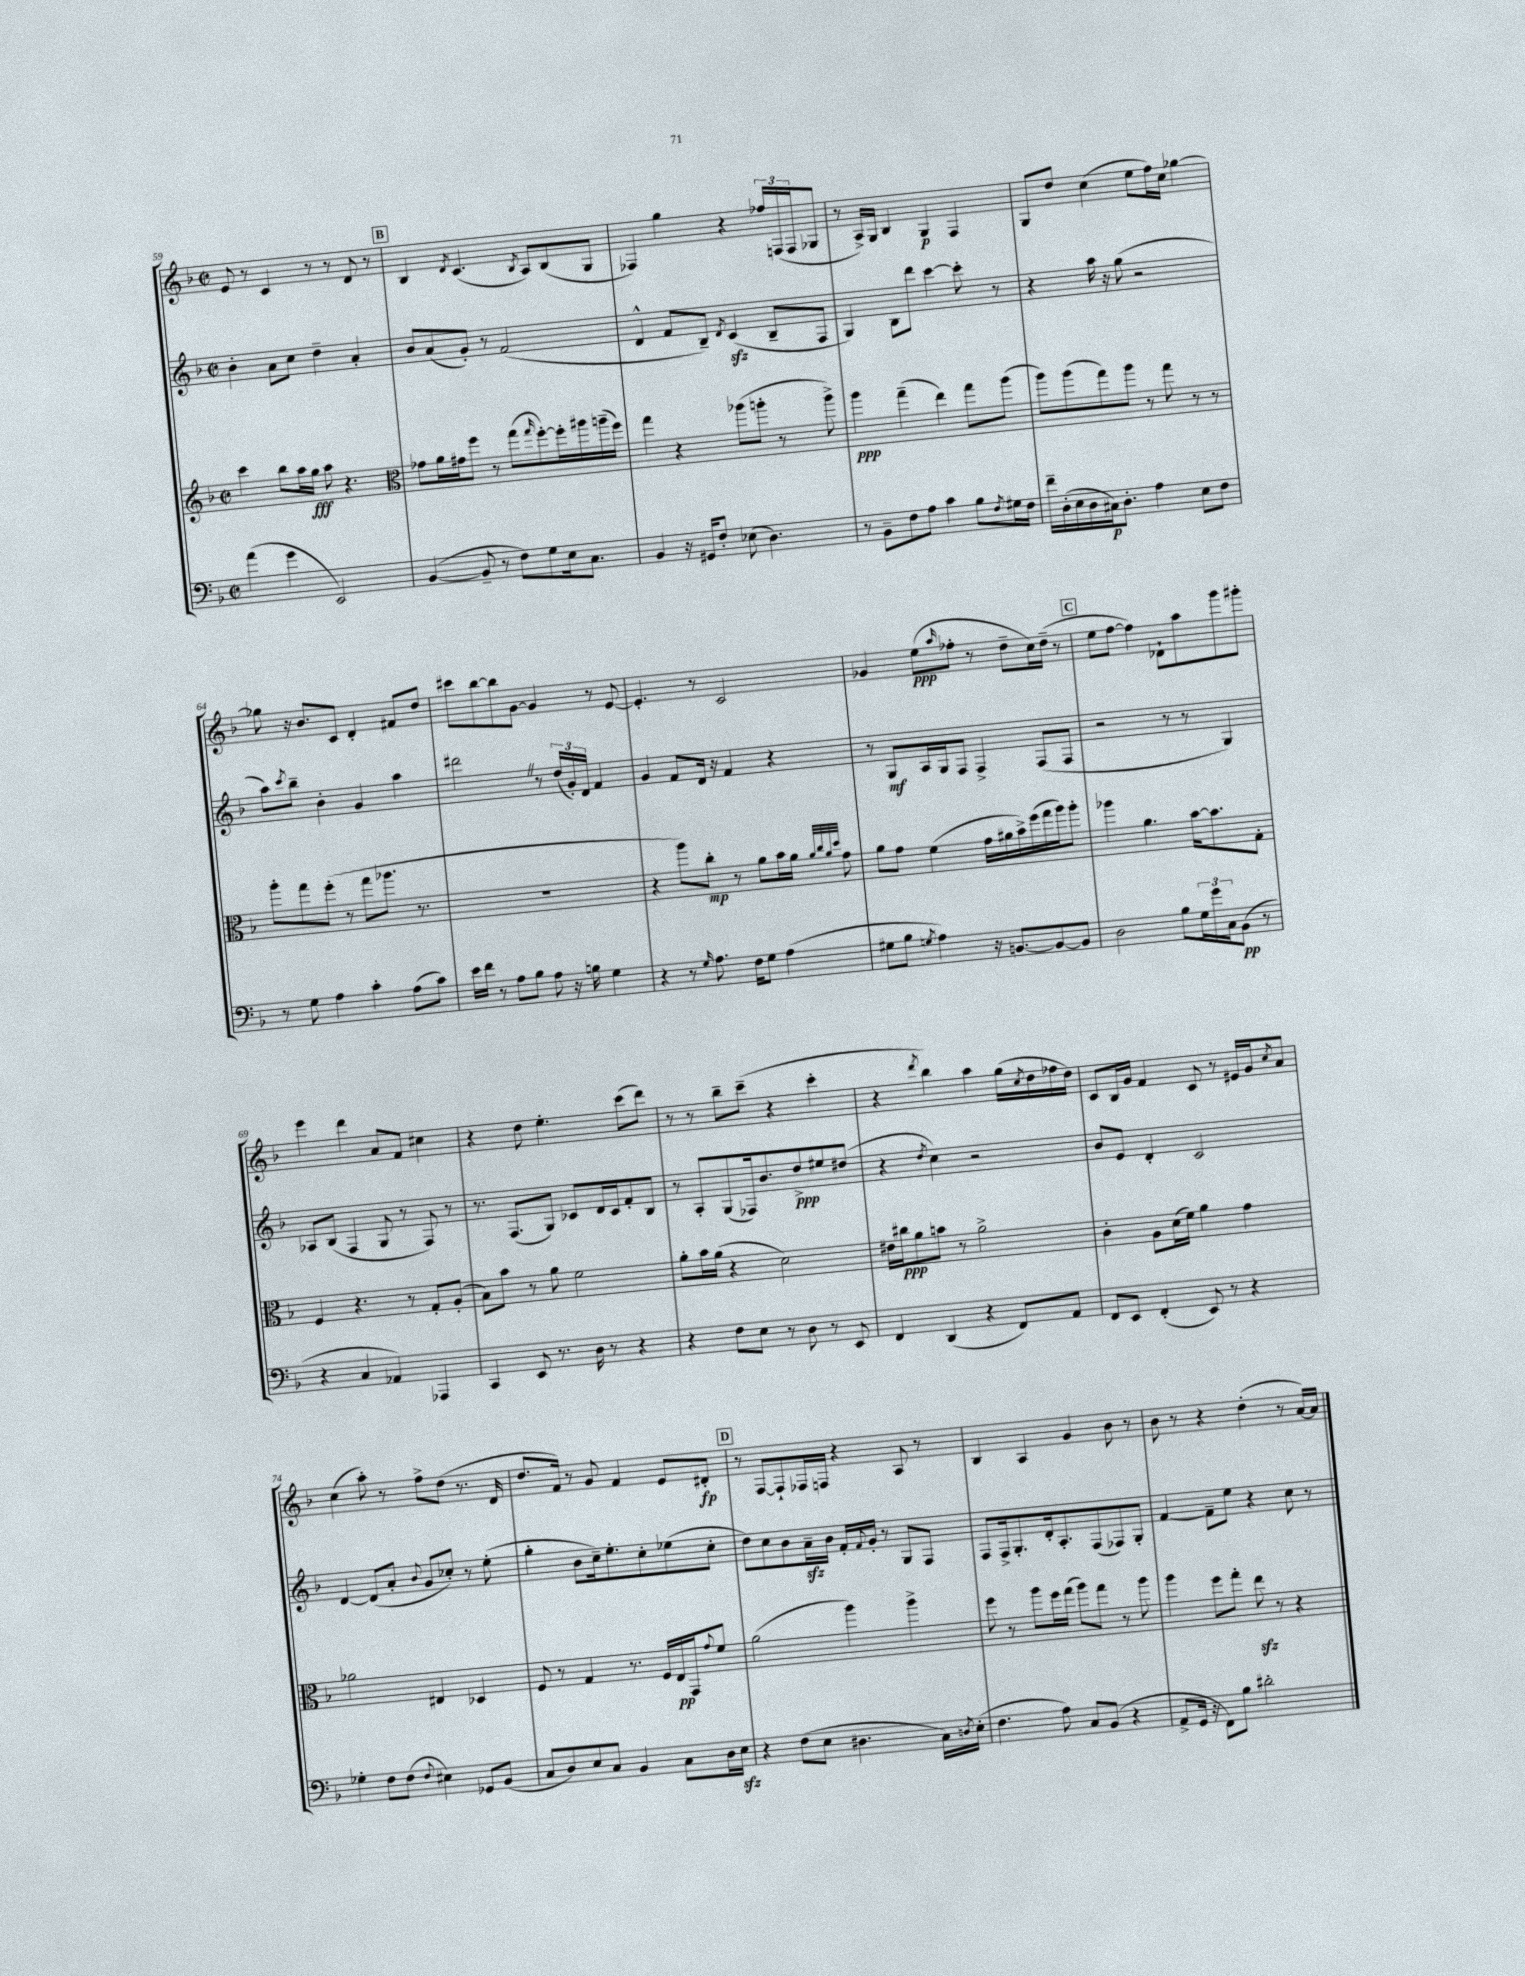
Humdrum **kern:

**kern	**dynam	**kern	**dynam	**kern	**dynam	**kern	**dynam
*part4	*part4	*part3	*part3	*part2	*part2	*part1	*part1
*staff4	*staff4	*staff3	*staff3	*staff2	*staff2	*staff1	*staff1
*clefF4	*	*clefG2	*	*clefG2	*	*clefG2	*
*k[b-]	*	*k[b-]	*	*k[b-]	*	*k[b-]	*
*M2/2	*	*M2/2	*	*M2/2	*	*M2/2	*
*met(c|)	*	*met(c|)	*	*met(c|)	*	*met(c|)	*
=59	=59	=59	=59	=59	=59	=59	=59
(4a\	.	4ccc\	.	4b-'\	.	8e/	.
.	.	.	.	.	.	8r	.
4g\	.	8bb-\L	.	8a\L	.	4c/	.
.	.	16aa\L	.	8cc\J	.	.	.
.	.	16gg\JJ	fff	.	.	.	.
2EE/)	.	8aa\	.	4dd~\	.	8r	.
.	.	4.r	.	.	.	8r	.
.	.	.	.	4a'/	.	8d/	.
.	.	.	.	.	.	8r	.
!!LO:REH:place=s1:t=B
=60	=60	=60	=60	=60	=60	=60	=60
*	*	*clefC3	*	*	*	*	*
([4BB-/	.	8g-X\L	.	8b-/L	.	4B-/	.
.	.	16a\L	.	(8a/	.	.	.
.	.	16g#X\J	.	.	.	.	.
.	.	.	.	.	.	8qd/	.
8BB-~/]	.	8ff\J	.	8g'/J)	.	(4.c/	.
8r	.	8r	.	8r	.	.	.
8F\L)	.	(8gg\L	.	(2f/	.	.	.
.	.	16qqgg/	.	.	.	8qB-/	.
8G\	.	[8ff'\)	.	.	.	8A/L)	.
16E\k	.	16ff'\L]	.	.	.	(8B-/	.
8.C\J	.	16aa#X\	.	.	.	.	.
.	.	(16aan~\	.	.	.	8G/J	.
.	.	16ff\JJ)	.	.	.	.	.
=61	=61	=61	=61	=61	=61	=61	=61
4BB-/	.	4gg\	.	4d^^/	.	4F-X/)	.
16r	.	4r	.	8f/L	.	4gg\	.
16GG#X/KL	.	.	.	.	.	.	.
8F'/J	.	.	.	8B-~/J)	.	.	.
.	.	.	.	8qd/	.	.	.
(8E-X\	.	(8aa-X\L	.	(4czz/	.	4r	.
4.D\)	.	8aan'\J	.	.	.	.	.
.	.	8r	.	8B-~/L	.	24ff-X/LL	.
.	.	.	.	.	.	(24Fn/	.
.	.	.	.	.	.	24F/J	.
.	.	8aa^\)	.	8F/J	.	8G-X/J	.
=62	=62	=62	=62	=62	=62	=62	=62
8r	.	4aa\	ppp	4G/)	.	8r	.
8BB-~\L	.	.	.	.	.	16A^/LL)	.
.	.	.	.	.	.	16G/JJ	.
8F\	.	(4gg~\	.	8B-\L	.	4B-/	.
8A\J	.	.	.	8ddd\J	.	.	.
4c\	.	4ee\)	.	[4ccc\	.	4G/	p
8B-\L	.	8gg\L	.	8ccc'\]	.	4F/	.
8qF/	.	.	.	.	.	.	.
16G#X\L	.	(8aa\J	.	8r	.	.	.
16F\JJ	.	.	.	.	.	.	.
=63	=63	=63	=63	=63	=63	=63	=63
16f~\LL	.	8aa\L)	.	4r	.	8G/L	.
(16D'\	.	.	.	.	.	.	.
16E\	.	(8aa\	.	.	.	8dd/J	.
16D\	.	.	.	.	.	.	.
16C#X\J)	p	8gg\)	.	16aa\	.	(4cc\	.
8.D'\J	.	.	.	16r	.	.	.
.	.	8aa\J	.	(8gg\	.	.	.
4A\	.	8r	.	2r	.	8ee\L	.
.	.	8gg\	.	.	.	16ff\L)	.
.	.	.	.	.	.	16cc\JJ	.
8E\L	.	8r	.	.	.	[4gg-X\	.
8F\J	.	8r	.	.	.	.	.
!!LO:LB:g=z
=64	=64	=64	=64	=64	=64	=64	=64
8r	.	8aa'\L	.	8aa\L)	.	8gg-X\]	.
.	.	.	.	8qccc/	.	.	.
8G\	.	8gg\	.	8bb-~\J	.	16r	.
.	.	.	.	.	.	8.b-/L	.
4A\	.	(8ff'\J	.	4b-'\	.	.	.
.	.	8r	.	.	.	8c/J	.
4c'\	.	8gg\L	.	4g/	.	4d'/	.
.	.	8.aa-X\J	.	.	.	.	.
(8A\L	.	.	.	4aa\	.	8f#X/L	.
.	.	8.r	.	.	.	.	.
8c\J)	.	.	.	.	.	8dd/J	.
=65	=65	=65	=65	=65	=65	=65	=65
16e\LL	.	1r	.	2ddd#XZ\	.	8ccc#X\L	.
16f\JJ	.	.	.	.	.	.	.
8r	.	.	.	.	.	[8bb-\	.
8A\L	.	.	.	.	.	8bb-\]	.
8B-\J	.	.	.	.	.	[8g\J	.
8A\	.	.	.	8r	.	4g/]	.
16r	.	.	.	(24dd/LL	.	.	.
.	.	.	.	24g'/)	.	.	.
16Bn\	.	.	.	.	.	.	.
.	.	.	.	24d/JJ	.	.	.
4G\	.	.	.	4f/	.	8r	.
.	.	.	.	.	.	[8e/	.
=66	=66	=66	=66	=66	=66	=66	=66
4r	.	4r	.	4g/	.	4.e'/]	.
8r	.	8aa\L)	.	8f/L	.	.	.
16qqG/	.	.	.	.	.	.	.
8.A\	.	8cc'\J	mp	16d/Jk	.	8r	.
.	.	.	.	16r	.	.	.
.	.	8r	.	4f/	.	2c/	.
16F\KL	.	.	.	.	.	.	.
8G\J	.	8a\L	.	.	.	.	.
(4A\	.	16b-\L	.	4r	.	.	.
.	.	16a\JJ	.	.	.	.	.
.	.	32qqa/LLL	.	.	.	.	.
.	.	32qqcc/	.	.	.	.	.
.	.	32qqa/	.	.	.	.	.
.	.	32qqdd/JJJ	.	.	.	.	.
.	.	8g\	.	.	.	.	.
=67	=67	=67	=67	=67	=67	=67	=67
8G#X\L	.	8a\L	.	8r	.	4g-X/	.
8B-\J	.	8g\J	.	8G/L	mf	.	.
8qGn/	.	.	.	.	.	.	.
4A\)	.	(4f\	.	16A/L	.	(8ee\L	ppp
.	.	.	.	16G/J	.	.	.
.	.	.	.	.	.	16qqaa/	.
.	.	.	.	8F/J	.	8ff-X'\J	.
16r	.	16g\LL	.	4F^/	.	8r	.
[8.BBn/L	.	16a#X\	.	.	.	.	.
.	.	16b-^\)	.	.	.	8dd~\L	.
.	.	(16ff\	.	.	.	.	.
8BB/_	.	16gg\	.	(8F/L	.	16cc\L)	.
.	.	16aa\J)	.	.	.	(16dd~\JJ	.
8BB/J]	.	8aa'\J	.	8F/J	.	8r	.
!!LO:REH:place=s1:t=C
=68	=68	=68	=68	=68	=68	=68	=68
2D\	.	4aa-X\	.	2r	.	8ee\L	.
.	.	.	.	.	.	[8ff\J	.
.	.	4.a\	.	.	.	4ff\])	.
8B-\L	.	.	.	8r	.	8d-X`\L	.
24G\L	.	[16b-\KL	.	8r	.	8aa\	.
24g\	.	.	.	.	.	.	.
.	.	8.b-\]	.	.	.	.	.
24C\J	.	.	.	.	.	.	.
(8BB-\J	pp	.	.	4G/)	.	8ggg\	.
8r	.	8G'\J	.	.	.	8ggg#X'\J	.
!!LO:LB:g=z
=69	=69	=69	=69	=69	=69	=69	=69
4r	.	4F/	.	8A-X/L	.	4eee\	.
.	.	.	.	(8B-/J	.	.	.
4C/	.	4.r	.	4F/	.	4ddd\	.
4AA-X/)	.	.	.	8G/	.	8a/L	.
.	.	8r	.	8r	.	8f/J	.
4AAA-X/	.	8G'/L	.	8F/)	.	4cc#X\	.
.	.	(8A'/J	.	8r	.	.	.
=70	=70	=70	=70	=70	=70	=70	=70
4CC/	.	8B-\L)	.	8.r	.	4r	.
.	.	8b-\J	.	.	.	.	.
.	.	.	.	(8.F/L	.	.	.
8EE/	.	8r	.	.	.	8dd\	.
8.r	.	8a\	.	8G/J)	.	4.ee'\	.
.	.	2f\	.	8c-X/L	.	.	.
16D\	.	.	.	.	.	.	.
8r	.	.	.	16d/L	.	.	.
.	.	.	.	16c-/J	.	.	.
4r	.	.	.	8f'/	.	(8ccc\L	.
.	.	.	.	8B-/J	.	8ddd\J)	.
=71	=71	=71	=71	=71	=71	=71	=71
4r	.	8a'\L	.	8r	.	8r	.
.	.	16b-\L	.	8A'/L	.	8r	.
.	.	(16a\JJ	.	.	.	.	.
8F\L	.	4r	.	(8G/	.	8bb-~\L	.
8E\J	.	.	.	16F-X/k)	.	(8ccc~\J	.
.	.	.	.	8.b-/	.	.	.
8r	.	2d\)	.	.	.	4r	.
8D\	.	.	.	8dd^/	ppp	.	.
8r	.	.	.	8ee#X/	.	4ccc'\	.
8EE/	.	.	.	(8dd#X/J	.	.	.
=72	=72	=72	=72	=72	=72	=72	=72
4FF/	.	16e#X\LL	.	4r	.	4r	.
.	.	16cc#X\J	ppp	.	.	.	.
.	.	8a\	.	.	.	.	.
.	.	.	.	8qdd/	.	8qddd/	.
(4DD/	.	8bn\J	.	4cc\)	.	4bb-\)	.
.	.	8r	.	.	.	.	.
4r	.	2a^\	.	2r	.	4aa\	.
8FF/L)	.	.	.	.	.	(16gg\LL	.
.	.	.	.	.	.	8qcc/	.
.	.	.	.	.	.	16dd\	.
8AA/J	.	.	.	.	.	16ff-X\	.
.	.	.	.	.	.	16dd\JJ)	.
=73	=73	=73	=73	=73	=73	=73	=73
8FF/L	.	4c'\	.	8b-/L	.	8c/L	.
8EE/J	.	.	.	8e/J	.	16B-/L	.
.	.	.	.	.	.	16g/JJ	.
(4FF'/	.	8A\L	.	4d'/	.	4f/	.
.	.	(16d\L	.	.	.	.	.
.	.	16f\JJ)	.	.	.	.	.
8EE/)	.	4a\	.	2c/	.	8c/	.
8r	.	.	.	.	.	8r	.
4r	.	4g\	.	.	.	16e#X/LL	.
.	.	.	.	.	.	16g/J	.
.	.	.	.	.	.	8qcc/	.
.	.	.	.	.	.	8a/J	.
!!LO:LB:g=z
=74	=74	=74	=74	=74	=74	=74	=74
4G-X'\	.	2a-X\	.	[4d/	.	(4cc\	.
8F\L	.	.	.	(8d/L]	.	8aa'\)	.
(8F\J	.	.	.	8a'/J	.	8r	.
8qqF/	.	.	.	8qqb-/	.	.	.
4E#X\)	.	4E#X/	.	8g/L	.	8ff^\L	.
.	.	.	.	8cc-X'/J)	.	(8dd\J	.
8GG-X/L	.	4D-X/	.	8r	.	8.r	.
(8BB-/J	.	.	.	(8ee'\	.	.	.
.	.	.	.	.	.	16d/	.
=75	=75	=75	=75	=75	=75	=75	=75
8C/L	.	8F/	.	4gg'\	.	8.dd/L	.
8D/)	.	8r	.	.	.	.	.
.	.	.	.	.	.	16f/Jk)	.
8E/	.	4G/	.	8b-\L	.	8r	.
8C/J	.	.	.	16cc~\k)	.	8g/	.
.	.	.	.	8.ee'\	.	.	.
4BB-/	.	8.r	.	.	.	4f/	.
.	.	.	.	8cc'\	.	.	.
.	.	16F/LL	.	.	.	.	.
8C\L	.	16E/	pp	(8ee-X\	.	8e/L	.
.	.	16GG/J	.	.	.	.	.
.	.	8qqg/	.	.	.	.	.
16D\L	.	8f/J	.	8cc'\J	.	8d#X'/J	fp
16Ezz\JJ	.	.	.	.	.	.	.
!!LO:REH:place=s1:t=D
=76	=76	=76	=76	=76	=76	=76	=76
4r	.	(2a\	.	8dd\L)	.	8r	.
.	.	.	.	8cc\	.	[8F/L	.
(8F\L	.	.	.	8b-\	.	8F`/]	.
8E\J	.	.	.	16azz~\L	.	16F-X/L	.
.	.	.	.	16b-\JJ	.	16Fn/JJ	.
4.D#X\	.	4aa\)	.	16f'/LL	.	4r	.
.	.	.	.	8qqf/	.	.	.
.	.	.	.	16g'/JJ	.	.	.
.	.	.	.	8r	.	.	.
.	.	4aa^\	.	8G/L	.	8A/	.
16C\LL)	.	.	.	8F/J	.	8r	.
8qDn/	.	.	.	.	.	.	.
(16E'\JJ	.	.	.	.	.	.	.
=77	=77	=77	=77	=77	=77	=77	=77
4.F\	.	8ff\	.	8F/L	.	4B-/	.
.	.	8r	.	16F^/k	.	.	.
.	.	.	.	8.G'/	.	.	.
.	.	8aa\L	.	.	.	4A/	.
8A\)	.	16ff\L	.	16d'/k	.	.	.
.	.	(16gg\JJ	.	8.A'/	.	.	.
8C/L	.	8aa\L)	.	.	.	4g/	.
(8BB-/J	.	8gg\J	.	(8F/	.	.	.
4r	.	8r	.	8F-X/)	.	8b-\	.
.	.	8aa\	.	8G'/J	.	8r	.
=78	=78	=78	=78	=78	=78	=78	=78
8AA^/L	.	4aa\	.	[4f/	.	8b-\	.
16GG/Jk	.	.	.	.	.	8r	.
16r	.	.	.	.	.	.	.
8FF\L)	.	8ff\L	.	8f~\L]	.	4r	.
8B-\J	.	8gg'\J	.	8ee\J	.	.	.
2d#X'\	.	8eezz\	.	4r	.	(4dd'\	.
.	.	8r	.	.	.	.	.
.	.	4r	.	8cc\	.	8r	.
.	.	.	.	8r	.	[16a/LL)	.
.	.	.	.	.	.	16a/JJ]	.
==	==	==	==	==	==	==	==
*-	*-	*-	*-	*-	*-	*-	*-
